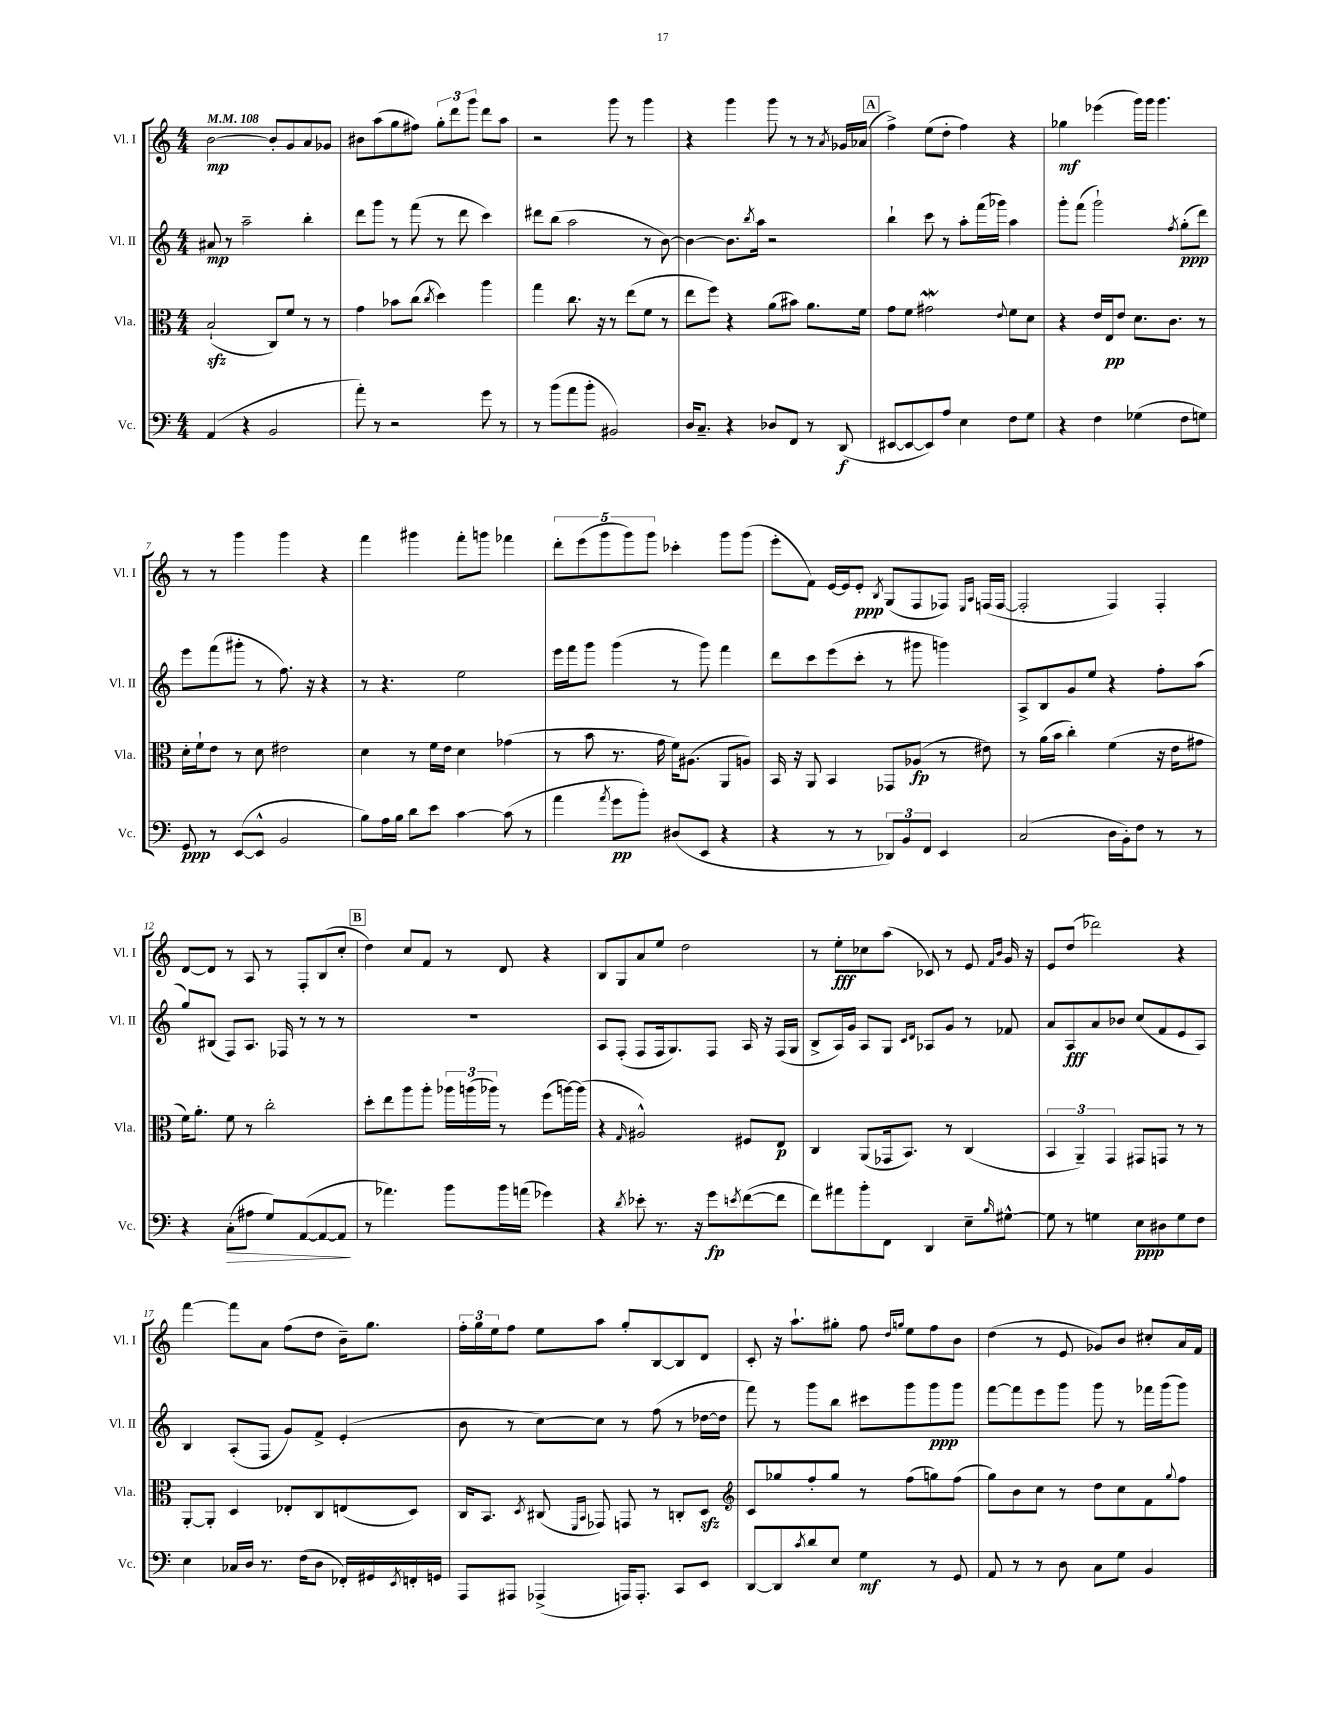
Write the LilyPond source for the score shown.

<<
\new StaffGroup <<
\new Staff = "s0" \with { instrumentName = "Vl. I" shortInstrumentName = "Vl. I" } {
    \clef treble \key c \major \numericTimeSignature \time 4/4 \tempo 4 = 108
    b'2~\mp b'8-. g'8 a'8 ges'8 |
    bis'8 a''8( g''8 fis''8) \tuplet 3/2 { g''8-. d'''8 g'''8 } d'''8 a''8 |
    r2 g'''8 r8 g'''4 |
    r4 g'''4 g'''8 r8 r8 \acciaccatura { a'8 } ges'16 aes'16( |
    \mark \markup { \box "A" } f''4->) e''8( d''8-. f''4) r4 |
    ges''4\mf ees'''4( g'''16) g'''16 g'''4. |
    r8 r8 g'''4 g'''4 r4 |
    f'''4 gis'''4 f'''8-. g'''8 fes'''4 |
    \tuplet 5/4 { d'''8-. e'''8( g'''8 g'''8) g'''8 } ces'''4-. g'''8 g'''8( |
    e'''8-. f'8) e'16~ e'16 e'8-.\ppp \acciaccatura { b8 } g8( f8 fes8) \grace { e16 a16 } f16( f16~ |
    f2-. f4) f4-. |
    d'8~ d'8 r8 a8 r8 f8-. b8( c''8-. |
    \mark \markup { \box "B" } d''4) c''8 f'8 r8 d'8 r4 |
    b8 g8 a'8 e''8 d''2 |
    r8 e''8-.\fff ces''8 a''8( ces'8) r8 e'8 \grace { f'16 b'16 } g'16 r16 |
    e'8 d''8( des'''2) r4 |
    f'''4~ f'''8 a'8 f''8( d''8 b'16--) g''8. |
    \tuplet 3/2 { f''16-. g''16 e''16 } f''8 e''8 a''8 g''8-. b8~ b8 d'8 |
    c'8-. r16 a''8.-! gis''8-. f''8 \grace { d''16 g''16 } e''8 f''8 b'8 |
    d''4( r8 e'8 ges'8) b'8 cis''8-. a'16 f'16 \bar "|." |
}
\new Staff = "s1" \with { instrumentName = "Vl. II" shortInstrumentName = "Vl. II" } {
    \clef treble \key c \major \numericTimeSignature \time 4/4
    ais'8\mp r8 a''2-- b''4-. |
    d'''8 g'''8 r8 f'''8( r8 d'''8 c'''4) |
    dis'''8 b''8( a''2 r8 b'8~) |
    b'4~ b'8. \acciaccatura { b''8 } a''16 r2 |
    \mark \markup { \box "A" } b''4-! c'''8 r8 a''8-. f'''16( ges'''16) a''4 |
    g'''8-. f'''8( g'''2-!) \acciaccatura { f''8 } g''8-.\ppp( d'''8) |
    e'''8 f'''8( gis'''8-. r8 f''8.) r16 r4 |
    r8 r4. e''2 |
    e'''16 f'''16 g'''8 g'''4( r8 g'''8) f'''4 |
    d'''8 c'''8 e'''8( c'''8-. r8 gis'''8 g'''4) |
    a8-> b8 g'8 e''8 r4 f''8-. a''8( |
    g''8) bis8( f8) a8. fes16 r8 r8 r8 |
    \mark \markup { \box "B" } R1 |
    a8 f8-.( f8 f16 g8.) f8 a16 r16 f16( g16 |
    b8-> a16) g'16 a8 g8 \grace { c'16 d'16 } aes8 g'8 r8 fes'8 |
    a'8 a8\fff a'8 bes'8 c''8( f'8 e'8 a8) |
    b4 a8-.( f8 g'8) f'8-> e'4-.( |
    b'8 r8 c''8~) c''8 r8 f''8( r8 des''16~ des''16 |
    f'''8) r8 g'''8 b''8 cis'''8 g'''8 g'''8\ppp g'''8 |
    f'''8~ f'''8 e'''8 g'''8 g'''8 r8 fes'''16 g'''16( g'''8) \bar "|." |
}
\new Staff = "s2" \with { instrumentName = "Vla." shortInstrumentName = "Vla." } {
    \clef alto \key c \major \numericTimeSignature \time 4/4
    b2-!\sfz( c8) f'8 r8 r8 |
    g'4 bes'8 c''8( \acciaccatura { c''8 } d''4) a''4 |
    g''4 c''8. r16 r8 e''8( f'8 r8 |
    e''8 f''8) r4 a'8( bis'8) a'8. f'16 |
    \mark \markup { \box "A" } g'8 f'8 gis'2\mordent \appoggiatura { e'8 } f'8 d'8 |
    r4 e'16 e16\pp e'8 d'8. c'8. r8 |
    d'16-. f'16-! e'8 r8 d'8 eis'2 |
    d'4 r8 f'16 e'16 d'4 ges'4( |
    r8 b'8 r8. g'16 f'16) ais8.( a,8 a8) |
    b,16 r16 a,8 b,4 ges,8 aes8\fp( r8 eis'8) |
    r8 a'16( b'16 c''4-.) f'4( r16 e'16 gis'8 |
    f'16) a'8.-. f'8 r8 c''2-. |
    \mark \markup { \box "B" } d''8-. e''8 a''8 a''8-. \tuplet 3/2 { aes''16 a''16( aes''16) } r8 f''8( a''16~) a''16( |
    r4 \grace { g16 } ais2-^) fis8 e8\p |
    c4 a,8( ges,16 b,8.) r8 c4( |
    \tuplet 3/2 { b,4 a,4--) g,4 } gis,8 g,8 r8 r8 |
    a,8~-. a,8-. d4 ees8-. c8 e8( d8) |
    c16 b,8. \acciaccatura { d8 } cis8( \grace { f,16 b,16 } ges,8) g,8 r8 c8-. d8\sfz |
    \clef treble c'8 ges''8 f''8-. ges''8 r8 f''8( g''8) f''8( |
    g''8) b'8 c''8 r8 d''8 c''8 f'8 \appoggiatura { g''8 } f''8 \bar "|." |
}
\new Staff = "s3" \with { instrumentName = "Vc." shortInstrumentName = "Vc." } {
    \clef bass \key c \major \numericTimeSignature \time 4/4
    a,4( r4 b,2 |
    a'8-.) r8 r2 g'8 r8 |
    r8 b'8( a'8 b'8-. bis,2) |
    d16 c8.-- r4 des8 f,8 r8 d,8\f( |
    \mark \markup { \box "A" } eis,8~ eis,8~ eis,8) a8 e4 f8 g8 |
    r4 f4 ges4( f8 g8) |
    g,8\ppp r8 e,8~( e,8-^ b,2 |
    b8) a16 b16 d'8 e'8 c'4~ c'8( r8 |
    a'4 \acciaccatura { a'8 } g'8\pp b'8-.) dis8( e,8 r4 |
    r4 r8 r8 \tuplet 3/2 { des,8) b,8 f,8 } e,4 |
    c2( d16 b,16-.) f8 r8 r8 |
    r4 c8-.\>( ais8 g8) a,8~( a,8~ a,8\! |
    \mark \markup { \box "B" } r8 aes'4.) b'8 b'16 a'16( ges'4) |
    r4 \acciaccatura { d'8 } ees'8-. r8. r16 g'8\fp \acciaccatura { e'8 } f'8~( f'8 |
    f'8) ais'8 b'8-. f,8 d,4 e8-- \grace { b16 } gis8~-^ |
    gis8 r8 g4 e8\ppp dis8 g8 f8 |
    e4 ces16 d16 r8. f16( d8 fes,16-.) gis,16 \acciaccatura { e,8 } f,16-. g,16 |
    a,,8 ais,,8 aes,,4->( a,,16) a,,8.-. c,8 e,8 |
    d,8~ d,8 \acciaccatura { c'8 } d'8 e8 g4\mf r8 g,8 |
    a,8 r8 r8 d8 c8 g8 b,4 \bar "|." |
}
>>
>>
